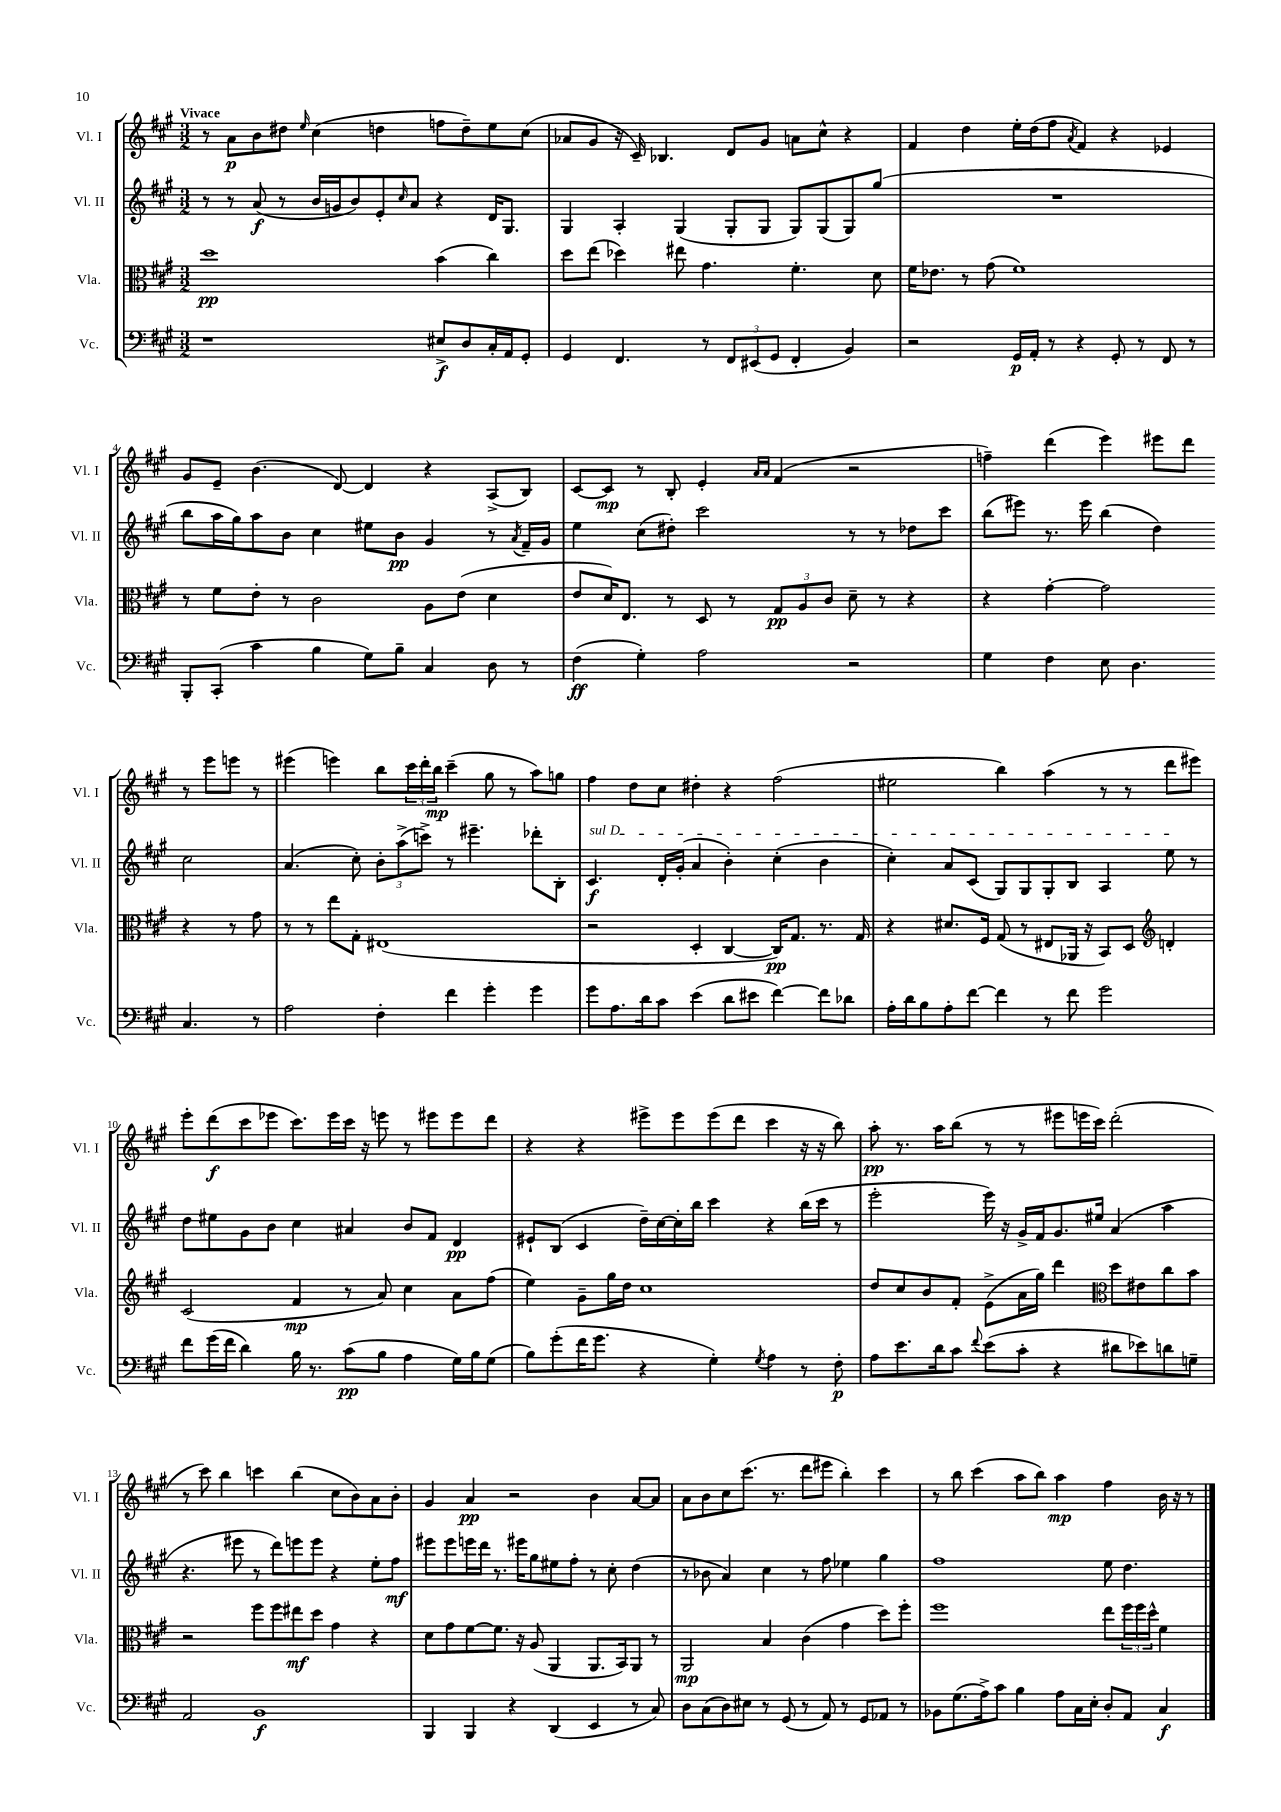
<<
\new StaffGroup <<
\new Staff = "s0" \with { instrumentName = "Vl. I" shortInstrumentName = "Vl. I" } {
    \clef treble \key a \major \numericTimeSignature \time 3/2 \tempo "Vivace"
    r8 a'8\p b'8 dis''8 \grace { e''16 } cis''4( d''4 f''8 d''8--) e''8 cis''8( |
    aes'8 gis'8 r16 cis'16--) bes4. d'8 gis'8 a'8 cis''8-^ r4 |
    fis'4 d''4 e''16-. d''16( fis''8 \acciaccatura { a'8 } fis'4) r4 ees'4 |
    gis'8 e'8-- b'4.( d'8~) d'4 r4 a8->( b8) |
    cis'8~ cis'8\mp r8 b8-. e'4-. \grace { a'16 a'16 } fis'4( r2 |
    f''4--) d'''4( e'''4) eis'''8 d'''8 r8 eis'''8 e'''8 r8 |
    eis'''4( e'''4) b''8 \tuplet 3/2 { cis'''16 d'''16-. b''16\mp } cis'''4--( gis''8 r8 a''8) g''8 |
    fis''4 d''8 cis''8 dis''4-. r4 fis''2( |
    eis''2 b''4) a''4( r8 r8 d'''8 eis'''8) |
    e'''8-. d'''8\f( cis'''8 ees'''8 cis'''8.) ees'''16 cis'''16 r16 e'''8 r8 eis'''8 eis'''8 d'''8 |
    r4 r4 eis'''8-> eis'''8 eis'''8( d'''8 cis'''4 r16 r16 b''8) |
    a''8-.\pp r8. a''16 b''8( r8 r8 eis'''8 e'''16 cis'''16) d'''2-.( |
    r8 cis'''8) b''4 c'''4 b''4( cis''8 b'8) a'8 b'8-. |
    gis'4 a'4\pp r2 b'4 a'8~ a'8 |
    a'8 b'8 cis''8 cis'''8.( r8. d'''8 eis'''8 b''4-.) cis'''4 |
    r8 b''8 cis'''4( a''8 b''8) a''4\mp fis''4 b'16 r16 r8 \bar "|." |
}
\new Staff = "s1" \with { instrumentName = "Vl. II" shortInstrumentName = "Vl. II" } {
    \clef treble \key a \major \numericTimeSignature \time 3/2
    r8 r8 a'8\f( r8 b'16 g'16 b'8) e'8-. \grace { cis''16 } a'8 r4 d'16 gis8. |
    gis4 a4-. gis4( gis8-. gis8 gis8) gis8( gis8) gis''8( |
    R1. |
    b''8 a''16 gis''16) a''8 b'8 cis''4 eis''8 b'8\pp gis'4 r8 \acciaccatura { a'8 } fis'16-- gis'16 |
    e''4 cis''8( dis''8-.) cis'''2 r8 r8 des''8 cis'''8 |
    b''8( eis'''8) r8. eis'''16 b''4( d''4) cis''2 |
    a'4.( cis''8-.) \tuplet 3/2 { b'8-. a''8->( c'''8->) } r8 eis'''4.-- des'''8-. b8-. |
    \once \override TextSpanner.bound-details.left.text = \markup { \italic "sul D" } cis'4.\f\startTextSpan d'16-. gis'16-.( a'4 b'4-.) cis''4-.( b'4 |
    cis''4-.) a'8 cis'8( gis8) gis8 gis8-. b8 a4 e''8\stopTextSpan r8 |
    d''8 eis''8 gis'8 b'8 cis''4 ais'4 b'8 fis'8 d'4\pp |
    eis'8-! b8( cis'4 d''16--) cis''16~ cis''16-. b''16 cis'''4 r4 b''16( cis'''16 r8 |
    e'''2-. e'''16) r16 gis'16-> fis'16 gis'8. eis''16 a'4( a''4 |
    r4. eis'''8 r8 d'''8) e'''8 e'''8 r4 e''8-. fis''8\mf |
    eis'''8 eis'''8 e'''16 d'''16 r8. eis'''16 gis''8 eis''8 fis''8-. r8 cis''8-. d''4( |
    r8 bes'8 a'4) cis''4 r8 fis''8 ees''4 gis''4 |
    fis''1 e''8 d''4. \bar "|." |
}
\new Staff = "s2" \with { instrumentName = "Vla." shortInstrumentName = "Vla." } {
    \clef alto \key a \major \numericTimeSignature \time 3/2
    d''1\pp b'4( cis''4) |
    d''8 e''8( des''4) eis''8 gis'4. fis'4.-. d'8 |
    fis'16 ees'8. r8 gis'8( fis'1) |
    r8 fis'8 e'8-. r8 cis'2 a8 e'8( d'4 |
    e'8 d'16) e8. r8 d8 r8 \tuplet 3/2 { gis8\pp a8 cis'8 } d'8-- r8 r4 |
    r4 gis'4~-. gis'2 r4 r8 gis'8 |
    r8 r8 e''8 gis8-. eis1( |
    r2 d4-. cis4~ cis16\pp) gis8. r8. gis16 |
    r4 dis'8. fis16 gis8( r8 eis8 aes,16 r16 b,8) d8 \clef treble d'4-. |
    cis'2( fis'4\mp r8 a'8) cis''4 a'8 fis''8( |
    e''4) gis'8-- gis''16 d''16 cis''1 |
    d''8 cis''8 b'8 fis'8-. e'8->( a'16 gis''16) d'''4 \clef alto d''8 eis'8 cis''8 b'8 |
    r2 fis''8 fis''8 eis''8\mf d''8 gis'4 r4 |
    d'8 gis'8 fis'8~ fis'8. r16 a8( a,4 a,8. b,16) a,8 r8 |
    a,2\mp b4 cis'4( gis'4 d''8) fis''8-. |
    fis''1 e''8 \tuplet 3/2 { fis''16 fis''16 d''16-^ } fis'4 \bar "|." |
}
\new Staff = "s3" \with { instrumentName = "Vc." shortInstrumentName = "Vc." } {
    \clef bass \key a \major \numericTimeSignature \time 3/2
    r1 eis8->\f d8 cis16-. a,16 gis,8-. |
    gis,4 fis,4. r8 \tuplet 3/2 { fis,8 eis,8( gis,8 } fis,4-. b,4) |
    r2 gis,16\p a,16-. r8 r4 gis,8-. r8 fis,8 r8 |
    b,,8-. cis,8-.( cis'4 b4 gis8) b8-- cis4 d8 r8 |
    fis4\ff( gis4-.) a2 r2 |
    gis4 fis4 e8 d4. cis4. r8 |
    a2 fis4-. fis'4 gis'4-. gis'4 |
    gis'8 a8. d'16 cis'8 e'4( d'8 eis'8 fis'4~) fis'8 des'8 |
    a16-. d'16 b8 a8-. fis'8~ fis'4 r8 fis'8 gis'2 |
    fis'8 gis'16( fis'16 d'4) b16 r8. cis'8\pp( b8 a4 gis16) b16 gis8( |
    b8) gis'8-.( fis'16 gis'8. r4 gis4-.) \acciaccatura { gis8 } a4 r8 fis8-.\p |
    a8 e'8. d'16 cis'8 \appoggiatura { fis'8 } e'8( cis'8-. r4 dis'8 ees'8) d'8 g8-- |
    a,2 b,1\f |
    b,,4 b,,4 r4 d,4( e,4 r8 cis8) |
    d8 cis8( d8) eis8 r8 gis,8( r8 a,8) r8 gis,8 aes,8 r8 |
    bes,8 gis8.( a16->) cis'8 b4 a8 cis16 e16-. d8-. a,8 cis4\f \bar "|." |
}
>>
>>
